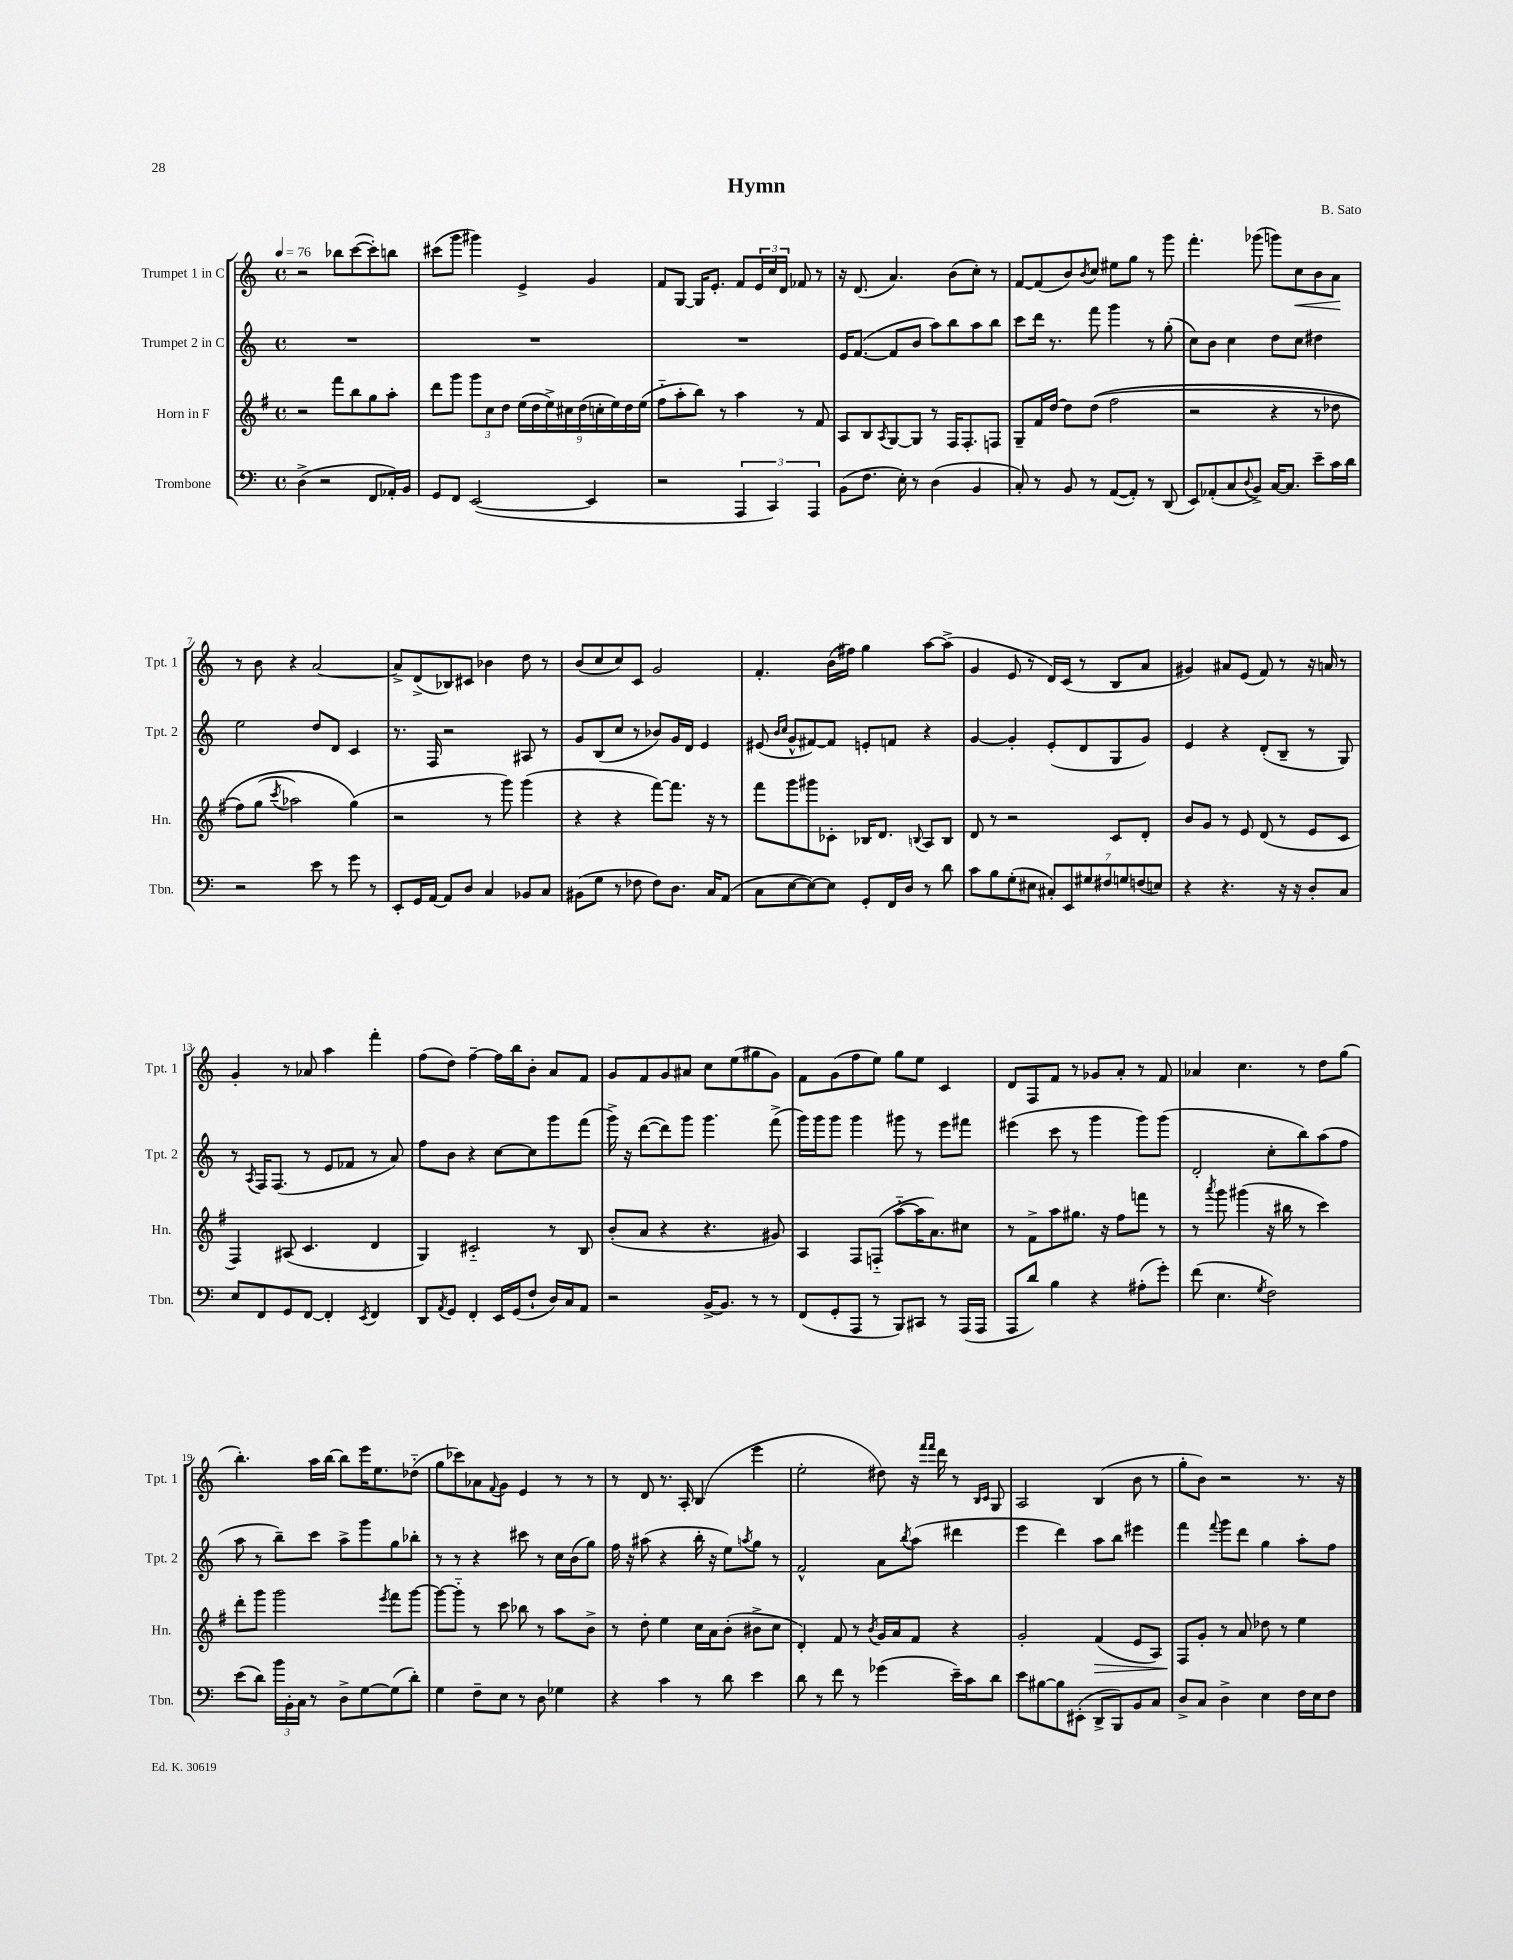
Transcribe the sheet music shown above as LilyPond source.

\header { title = "Hymn" composer = "B. Sato" }
<<
\new StaffGroup <<
\new Staff = "s0" \with { instrumentName = "Trumpet 1 in C" shortInstrumentName = "Tpt. 1" } {
    \clef treble \key c \major \defaultTimeSignature \time 4/4 \tempo 4 = 76
    r2 bes''8 c'''8~( c'''8-.) b''8 |
    cis'''8( g'''8 gis'''4) e'4-> g'4 |
    f'8 g8~ g16 e'8.-. f'8 \tuplet 3/2 { e'16 c''16 d'16 } fes'8 r8 |
    r16 d'8.( a'4.) b'8( c''8-.) r8 |
    f'8~ f'8( b'8) \acciaccatura { b'8 } c''8 eis''8 g''8 r8 g'''8 |
    f'''4.-. ges'''8( g'''8) c''8\< b'8 a'8\! |
    r8 b'8 r4 a'2~ |
    a'8-> d'8->( bes8) cis'8 bes'4 d''8 r8 |
    b'8( c''8 c''8) c'8 g'2 |
    f'4.-. b'16( fis''16) g''4 a''8~ a''8->( |
    g'4 e'8 r8 d'16) c'16( r8 b8 a'8 |
    gis'4) ais'8 e'8( f'8) r8 r16 a'16 r8 |
    g'4-. r8 aes'8 a''4 f'''4-. |
    f''8( d''8) f''4~-- f''16 b''16 b'8-. a'8 f'8 |
    g'8 f'8 g'8 ais'8 c''8 e''8( gis''8 g'8) |
    f'8 g'8( f''8 e''8) g''8 e''8 c'4 |
    d'8 f8 f'8 r8 ges'8 a'8-. r8 f'8 |
    aes'4 c''4. r8 d''8 g''8( |
    b''4.-.) a''16 b''16~ b''8 e'''16 e''8. des''8-_( |
    g''8 ces'''8) aes'8 \appoggiatura { f'8 } g'8 e'4 r8 r8 |
    r8 d'8 r8. a16-. b4( e'''4 |
    e''2-. dis''8) r16 \grace { f'''16 f'''16 } d'''16 r8 \grace { b16 c'16 } g8 |
    a2 b4( b'8 r8 |
    g''8-. b'8) r2 r8. r16 \bar "|." |
}
\new Staff = "s1" \with { instrumentName = "Trumpet 2 in C" shortInstrumentName = "Tpt. 2" } {
    \clef treble \key c \major \defaultTimeSignature \time 4/4
    R1 |
    R1 |
    R1 |
    e'16 f'8.~( f'8 b'8 a''8) b''8 a''8 b''8 |
    c'''8 d'''16 r8. f'''8 g'''4 r8 g''8-.( |
    c''8) b'8 c''4 d''8 c''8 dis''4 |
    e''2 d''8 d'8 c'4 |
    r8. f16 r2 ais8 r8 |
    g'8 b8( c''8 r8 bes'8) g'16 d'16 e'4 |
    eis'8( \grace { b'16 c''16 } g'8-^ fis'8~) fis'8 e'8-. f'8 r4 |
    g'4~ g'4-. e'8-.( d'8 g8 g'8) |
    e'4 r4 d'8-.( b8-- r8 g8) |
    r8 \acciaccatura { a8 } f16 f8.( r8 e'8 fes'8 r8 a'8) |
    f''8 b'8 r4 c''8~ c''8 g'''8 f'''8( |
    g'''16->) r16 d'''8~( d'''8) g'''8 g'''4. f'''8->( |
    g'''16) g'''16 g'''8 g'''4 gis'''8 r8 e'''8 fis'''8 |
    eis'''4( c'''8 r8 g'''4 g'''8) g'''8( |
    d'2-. c''8-. b''8) a''8( f''8 |
    a''8 r8 b''8--) c'''8 a''8-> g'''8 g''8 bes''8-. |
    r8 r8 r4 cis'''8 r8 c''16 b'16( g''8) |
    f''16 r16 ais''8( r4 b''16-. r16 e''8) \acciaccatura { a''8 } g''8 r8 |
    f'2-^ a'8 \acciaccatura { b''8 } a''8( dis'''4 |
    e'''4 d'''4) a''8 b''8 eis'''4 |
    f'''4 \appoggiatura { f'''8 } g'''8 d'''8 g''4 a''8-. f''8 \bar "|." |
}
\new Staff = "s2" \with { instrumentName = "Horn in F" shortInstrumentName = "Hn." } {
    \clef treble \key g \major \defaultTimeSignature \time 4/4
    r2 fis'''8 b''8 g''8 a''8-. |
    d'''8 g'''8 \tuplet 3/2 { g'''8 c''8 d''8 } \tuplet 9/8 { e''16( d''16 e''16->) cis''16 d''16( c''16-. e''16) d''16 e''16( } |
    fis''8-_ a''8-. b''8) r8 a''4 r8 fis'8 |
    a8 b8 \acciaccatura { a8 } g8~ g8 r8 fis16 fis8.-. f8 |
    g8-- fis'16 d''16~ d''8 d''8(\( fis''2 |
    r2 r4 r8 des''8 |
    fis''8) g''8( \acciaccatura { c'''8 } aes''2) g''4(\) |
    r2 r8 g'''8) g'''4( |
    r4 r4 fis'''8~) fis'''8. r16 r8 |
    fis'''8 g'''8 gis'''8 ces'8-. bes16 d'8. \appoggiatura { b8 } a8 b8 |
    d'8 r8 r2 c'8 d'8-. |
    b'8 g'8 r8 e'8 d'8( r8 e'8 c'8 |
    fis4) ais8( c'4. d'4 |
    g4) cis'2-_ r8 b8 |
    b'8-.( a'8 r4 r4. gis'8) |
    a4 fis8 f8-_( a''8~-_ a''16 a'8.) cis''8 |
    r8 fis'8-> a''8 gis''8. r16 fis''8 f'''8 r8 |
    r8 \acciaccatura { a'''8 } g'''8 gis'''4( r16 bis''16 r8 c'''4) |
    d'''8-. g'''8 g'''2 \acciaccatura { e'''8 } fis'''8 g'''8~ |
    g'''8~ g'''8-_ r8 c'''8 bes''8 r8 a''8 b'8-> |
    r8 d''8-. e''4 c''16 a'16 b'8-.( bis'8-> c''8 |
    d'4-.) fis'8 r8 \acciaccatura { b'8 } g'16 a'16 fis'8 r4 |
    g'2-. fis'4\>( e'8 a8) |
    fis8\! g'8-. r8 a'8 des''8 r8 e''4 \bar "|." |
}
\new Staff = "s3" \with { instrumentName = "Trombone" shortInstrumentName = "Tbn." } {
    \clef bass \key c \major \defaultTimeSignature \time 4/4
    d4->( r2 f,8 aes,16-.) b,16 |
    g,8 f,8 e,2~( e,4 |
    r2 \tuplet 3/2 { a,,4 c,4) a,,4 } |
    b,8( f8. e16-.) r8 d4( b,4 |
    c8-.) r8 b,8 r8 a,8~( a,8-.) r8 d,8( |
    e,8) aes,8-.( c8 \appoggiatura { d8 } b,8->) c16~ c8. e'8-- c'16 d'16 |
    r2 e'8 r8 g'8 r8 |
    e,8-. g,16 a,16~ a,8 d8 c4 bes,8 c8 |
    bis,8( g8 r8 fes8 fes8) d8. c16 a,8( |
    c8 e8~ e8~) e8 g,8-. f,16 d16 r8 d'8 |
    c'8 b8 g8-.( eis8 \tuplet 7/4 { cis8-.) e,8 gis8 fis8 g8 f8( e8) } |
    r4 r4. r16 r16 d8-. c8 |
    e8 f,8 g,8 f,8~ f,4-. \acciaccatura { e,8 } f,4 |
    d,8 \acciaccatura { a,8 } g,8 f,4-. e,16 g,16( f8-! d16) c16 a,8 |
    r2 b,16~-> b,8. r8 r8 |
    f,8( g,8-. a,,8 r8 b,,8) cis,8 r8 a,,16( a,,16 |
    a,,8 d'8) b4 r4 ais8-.( g'8-.) |
    f'8( e4. \acciaccatura { g8 } f2) |
    e'8( d'8) \tuplet 3/2 { b'16 b,16-. c16 } r8 d8-> g8~ g8( d'8-.) |
    g4 f8-- e8 r8 d8 ges4 |
    r4 c'4 r8 d'8 e'4 |
    d'8 r8 f'8 r8 ges'4( e'16--) c'16 d'8 |
    e'8 bis8~ bis8 eis,8-.( d,8-> b,,8) b,8 c8 |
    d8-> c8 d4-> e4 f16 e16 f8 \bar "|." |
}
>>
>>
